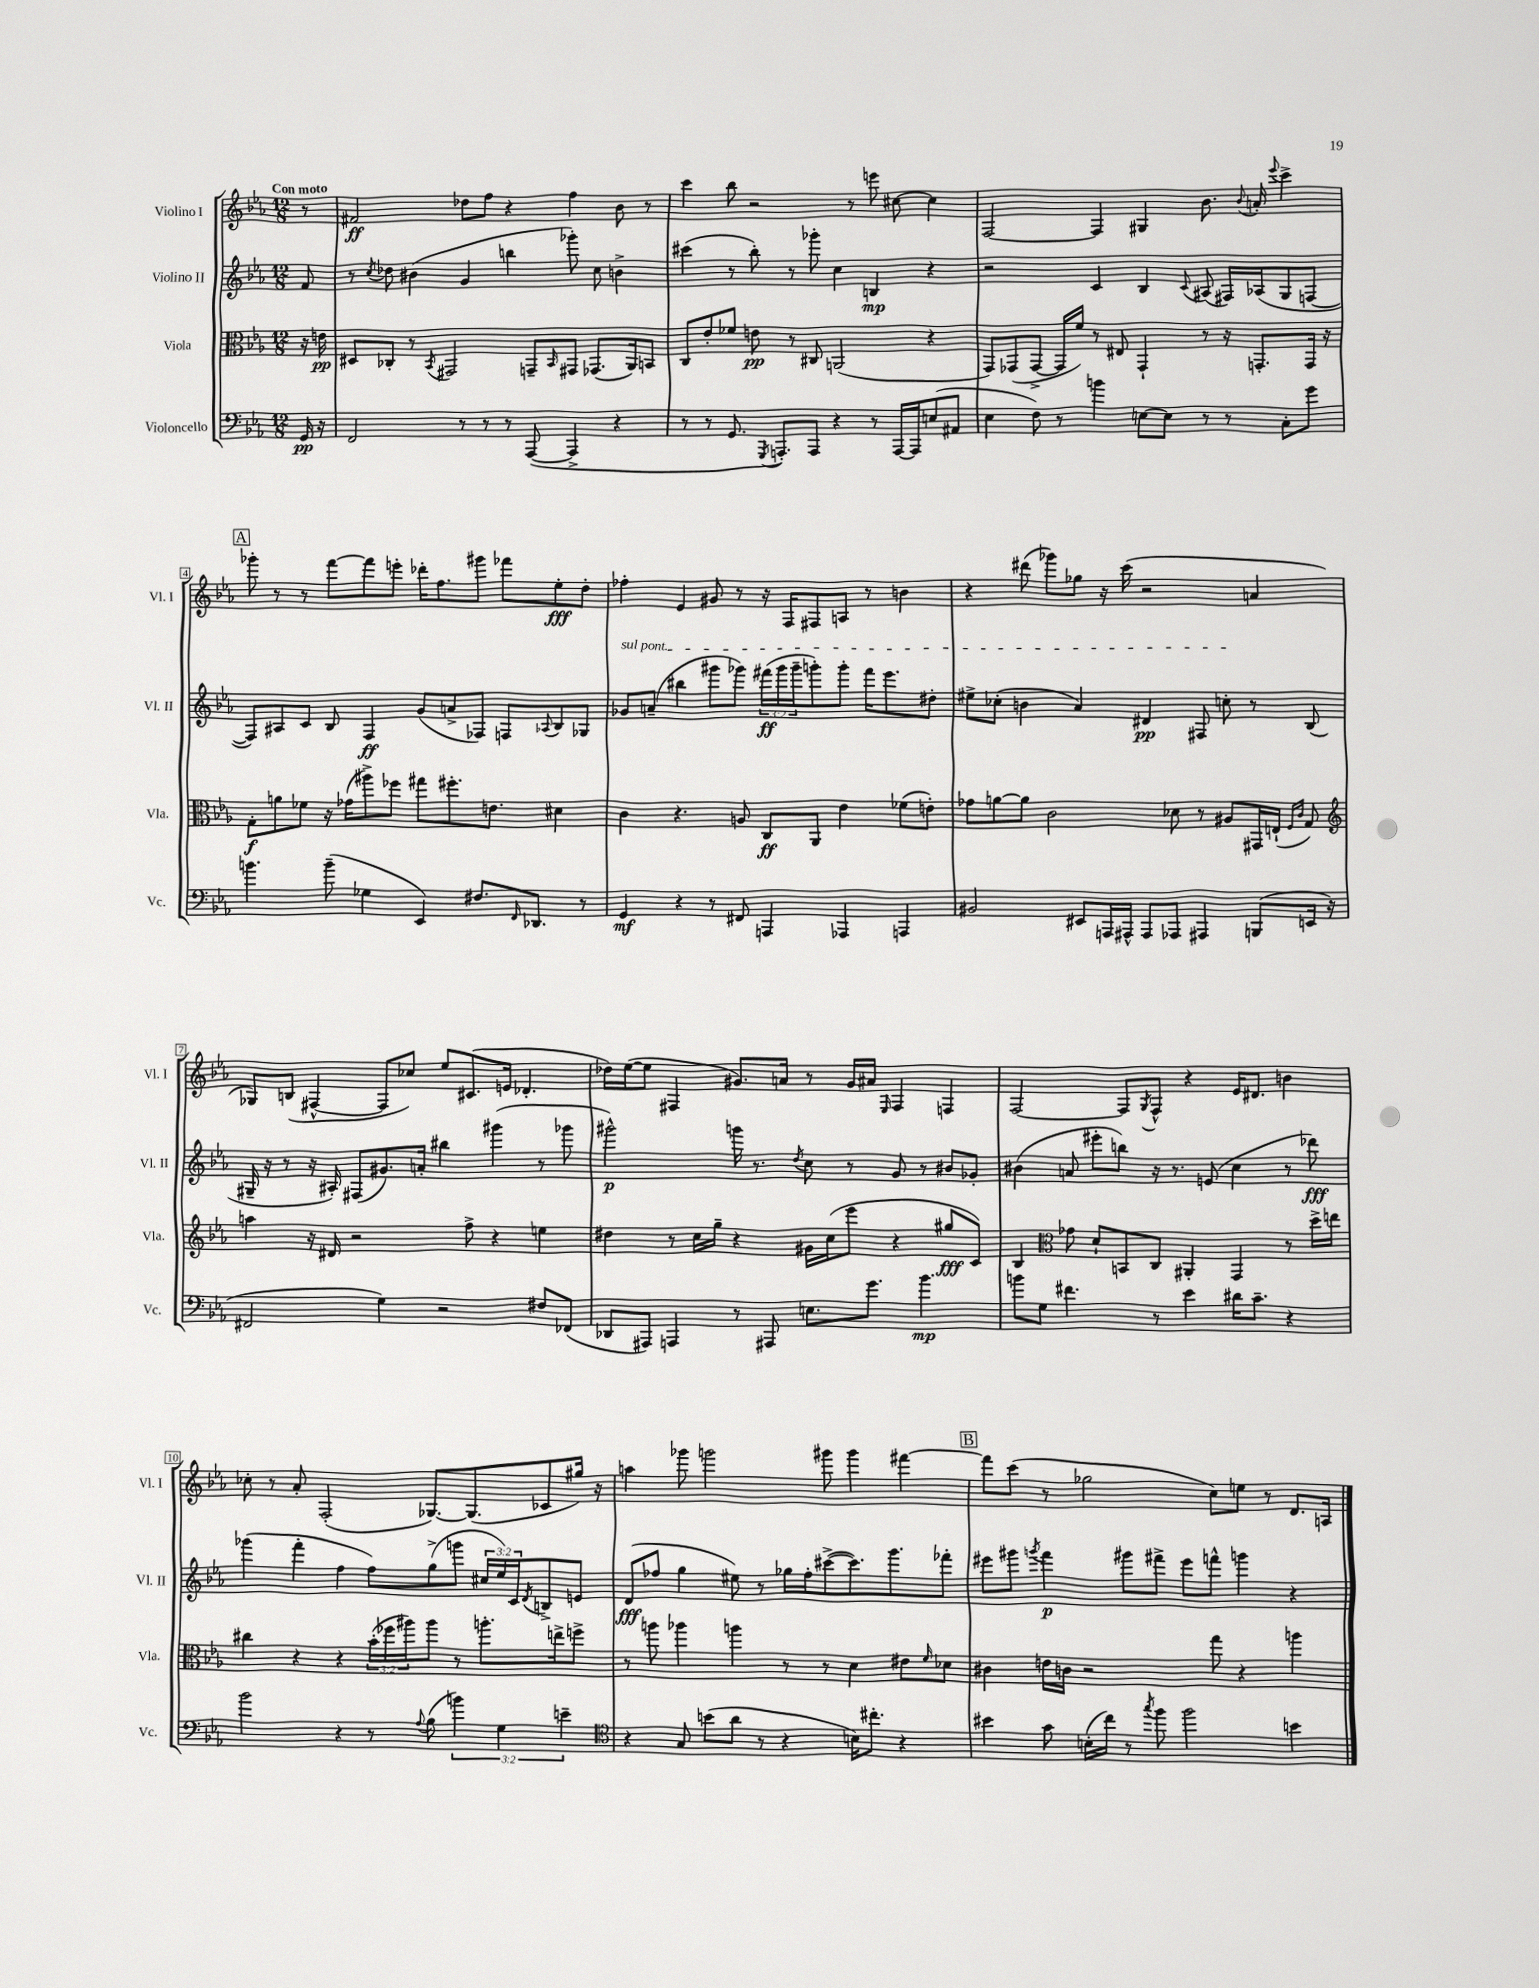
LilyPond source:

<<
\new StaffGroup <<
\new Staff = "s0" \with { instrumentName = "Violino I" shortInstrumentName = "Vl. I" } {
    \clef treble \key ees \major \numericTimeSignature \time 12/8 \partial 8 \tempo "Con moto"
    r8 |
    fis'2\ff des''8 f''8 r4 f''4 bes'8 r8 |
    c'''4 bes''8 r2 r8 e'''8 cis''8~ cis''4 |
    f2~ f4 gis4 bes'8. \appoggiatura { bes'8 } a'16-. \appoggiatura { ees'''8 } c'''4-> |
    \mark \markup { \box "A" } ges'''8-. r8 r8 f'''8~ f'''8 e'''8-. des'''16-. f''8. gis'''8 fes'''8 ees''8-.\fff d''8-. |
    fes''4-. ees'4 gis'8 r8 r16 f16 fis8 a8 r8 b'4 |
    r4 dis'''8( ges'''8) ges''8 r16 c'''16( r2 a'4 |
    ges8) b8( fis4~-^ fis8 ces''8) ees''8 cis'8.( e'16 des'4.-. |
    des''16) ees''16~( ees''8 fis4 gis'8.) a'16 r8 gis'16 ais'16 \grace { ees16 } fis4 f4 |
    f2~ f8 \acciaccatura { g8 } f8-^ r4 ees'16 dis'8. b'4 |
    ces''8-. r8 aes'8-. f2-.( ges8.~) ges8.( ces'8 gis''16) r16 |
    a''4 ges'''8 g'''2 gis'''8 gis'''4 fis'''4~ |
    \mark \markup { \box "B" } fis'''8 c'''8( r8 ges''2 c''8) e''8 r8 d'8. a16 \bar "|." |
}
\new Staff = "s1" \with { instrumentName = "Violino II" shortInstrumentName = "Vl. II" } {
    \clef treble \key ees \major \numericTimeSignature \time 12/8 \override Staff.TupletNumber.text = #tuplet-number::calc-fraction-text \partial 8
    f'8 |
    r8 \acciaccatura { c''8 } des''8 bis'4( g'4 b''4 ges'''8-.) c''8 b'4-> |
    cis'''4( r8 bes''8-.) r8 ges'''8-. c''4 b4\mp r4 |
    r2 c'4 bes4 \appoggiatura { c'8 } ais8( fis16) aes16( g8 f8~ |
    \mark \markup { \box "A" } f8) ais8 c'8 bes8 f4\ff g'8( a'8-> fes8) f8 \appoggiatura { aes8 } bes8 ges8 |
    \once \override TextSpanner.bound-details.left.text = \markup { \italic "sul pont." } ges'8\startTextSpan a'8--( bis''4 gis'''8 ges'''8) \tuplet 3/2 { fis'''16\ff( ges'''16 ges'''16-- } g'''8-.) g'''8-. fis'''16 ees'''8. dis''8-. |
    eis''8-> ces''8-.( b'4 aes'4) dis'4\pp fis8 c''8-.\stopTextSpan r8 bes8( |
    gis16-- r16 r8 r16 ais16-.) fis8( gis'8.) a'16-. bis''4 gis'''4( r8 ges'''8 |
    gis'''2-^\p) g'''16 r8. \acciaccatura { d''8 } c''8 r8 g'8 r8 bis'8 ges'8-. |
    bis'4( a'8 eis'''8-. b''8) r16 r8. e'8( c''4 r8 des'''8\fff) |
    ges'''4( f'''4-. f''4 f''8) g''8->( g'''8 \tuplet 3/2 { cis''16 ees''16) c'16 } \acciaccatura { d'8 } b8-> e'8 |
    d'8\fff( fes''8 g''4 eis''8) r8 ges''16 fes''16-. cis'''8~->( cis'''8.) g'''8. fes'''8-. |
    \mark \markup { \box "B" } eis'''8 gis'''8 \acciaccatura { g'''8 } f'''4\p gis'''8 fis'''8-> eis'''8 f'''8-^ g'''4 r4 \bar "|." |
}
\new Staff = "s2" \with { instrumentName = "Viola" shortInstrumentName = "Vla." } {
    \clef alto \key ees \major \numericTimeSignature \time 12/8 \override Staff.TupletNumber.text = #tuplet-number::calc-fraction-text \partial 8
    r16 e'16\pp |
    dis8 ces8-. r8 \acciaccatura { bes,8 } gis,2 g,8-- \grace { bes,16 } gis,8 ges,8.( aes,16) b,8 |
    c8 ees'8-. fes'8 e'8\pp r8 cis8 a,2( r4 |
    g,8) ges,8( ges,8~-> ges,16 f'16) r8 eis8 ges,4-! r8 r16 g,8.-. g,16 r16 |
    \mark \markup { \box "A" } g8-.\f a'8 fes'8 r16 ges'16( ais''8->) fes''8 gis''8 fis''8.-. e'8. dis'4 |
    c'4 r4. a8 c8\ff aes,8 ees'4 fes'8( e'8-.) |
    ges'8 a'8~ a'8 c'2 des'8 r8 ais8 gis,16 e16-!( \grace { f16 c'16 } g8) |
    \clef treble a''4 r16 dis'16 r2 f''8-> r4 e''4 |
    dis''4 r8 c''16 g''16-- r4 gis'16 c''16( ees'''8 r4 gis''8\fff c'8) |
    bes4 \clef alto ges'8 d'8-! b,8 c8 ais,4-. g,4 r8 d''16-> e''16 |
    cis''4 r4 r4 \tuplet 3/2 { bes'16-.( fes''16 ais''16) } ais''8 r8 a''8.-. e''16-> f''8-> |
    r8 a''8 aes''4 a''4 r8 r8 d'4 eis'8 \grace { f'16 } des'8 |
    \mark \markup { \box "B" } cis'4 e'16 c'16 r2 g''8 r4 a''4 \bar "|." |
}
\new Staff = "s3" \with { instrumentName = "Violoncello" shortInstrumentName = "Vc." } {
    \clef bass \key ees \major \numericTimeSignature \time 12/8 \override Staff.TupletNumber.text = #tuplet-number::calc-fraction-text \partial 8
    g,16\pp r16 |
    f,2 r8 r8 r8 aes,,8~( aes,,4-> r4 |
    r8 r8 g,8. \acciaccatura { g,,8 } a,,8.-.) a,,8 r4 r8 a,,16~ a,,16 e8( ais,8 |
    ees4 f8) r8 b'4 e8~ e8 r8 r8 c8-. g'8 |
    \mark \markup { \box "A" } b'4. b'8--( ges4 ees,4) fis8. \grace { f,16 } des,8. r8 |
    g,4\mf r4 r8 fis,8 a,,4 aes,,4 a,,4 |
    bis,2 eis,8 a,,16 ais,,16-^ ais,,8 aes,,8 ais,,4 b,,8( e,16 r16 |
    fis,2 g4) r2 fis8 fes,8( |
    des,8 ais,,8) a,,4 r8 ais,,8 e8. g'8. bes'4.\mp |
    b'8 g8 fis'4. r8 ees'4 dis'16 c'8.-- r4 |
    bes'2 r4 r8 \appoggiatura { aes8 } bes8( \tuplet 3/2 { b'4) g4 e'4-- } |
    \clef tenor r4 g8 b'8( aes'8 r8 r4 b16) cis''8.-. r4 |
    \mark \markup { \box "B" } bis'4 g'8 b16-.( c''16) r8 \acciaccatura { g''8 } f''8 f''2 b'4 \bar "|." |
}
>>
>>
\layout { \context { \Score \override BarNumber.stencil = #(make-stencil-boxer 0.1 0.3 ly:text-interface::print) } }
